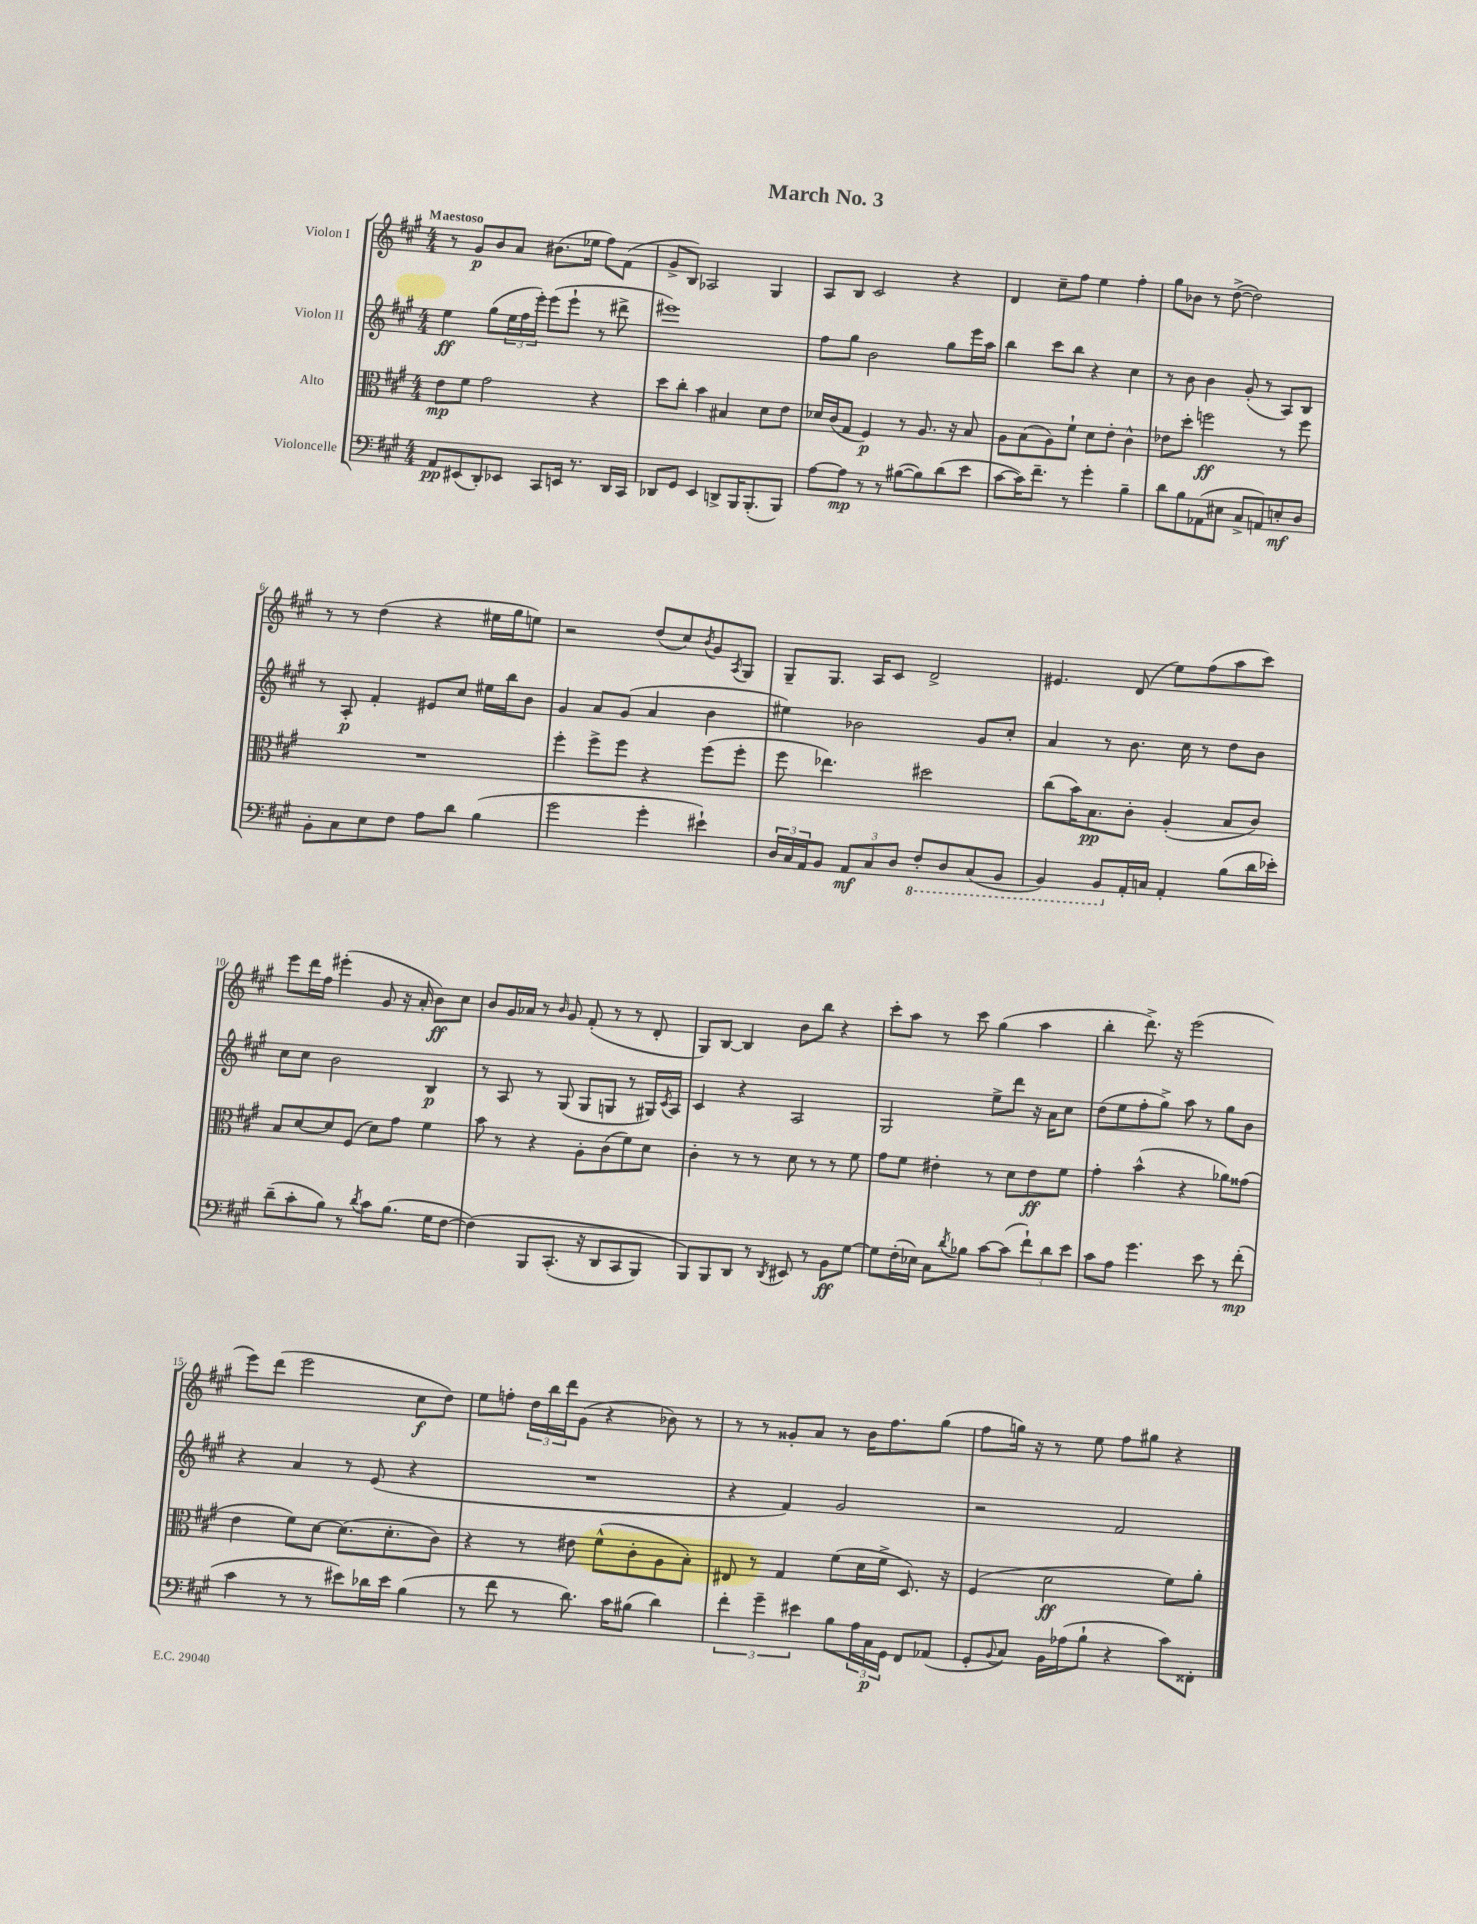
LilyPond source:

\header { title = "March No. 3" }
<<
\new StaffGroup <<
\new Staff = "s0" \with { instrumentName = "Violon I" } {
    \clef treble \key a \major \numericTimeSignature \time 4/4 \tempo "Maestoso"
    r8 gis'8\p b'8 a'8 bis'8.( ees''16 fis''8) fis'8( |
    gis'8-> b8) aes2 gis4 |
    a8 b8 cis'2 r4 |
    d'4 cis''8-- fis''8 e''4 fis''4-. |
    gis''8 bes'8 r8 d''8~->( d''2) |
    r8 r8 d''4( r4 eis''16 gis''16 e''8) |
    r2 d''8( cis''8) \acciaccatura { b'8 } gis'8 \acciaccatura { a8 } gis8 |
    gis8-- gis8. a16 cis'8 d'2-> |
    eis'4. d'8( e''8) fis''8( a''8 cis'''8) |
    e'''8 d'''16 fis''16 eis'''4-.( gis'8 r16 a'16-. b'8\ff) cis''8 |
    b'8 gis'16 aes'16 r8 \grace { b'16 } gis'8 fis'8-.( r8 r8 d'8-. |
    gis8) b8~ b4 b'8 b''8 r4 |
    cis'''8-. a''8 r8 cis'''8 gis''4( a''4 |
    b''4-. d'''8.->) r16 e'''2( |
    e'''8) d'''8( e'''2 cis''8\f d''8) |
    e''8 f''8-. \tuplet 3/2 { d''16 b''16 d'''16 } gis'8( r4 bes'8) r8 |
    r8 r8 gisis'8-. a'8 r8 b'16 fis''8. gis''8( |
    fis''8 g''16) r16 r8 e''8 fis''8 gis''8 r4 \bar "|." |
}
\new Staff = "s1" \with { instrumentName = "Violon II" } {
    \clef treble \key a \major \numericTimeSignature \time 4/4
    e''4\ff gis''8( \tuplet 3/2 { e''16 fis''16 e'''16-.) } e'''8( e'''8-! r8 dis'''8-> |
    eis'''1) |
    fis''8 gis''8 b'2 gis''8 e'''16 a''16 |
    b''4 cis'''8 b''8 r4 cis''4 |
    r8 b'8 b'4 gis'8-.( r8 a8) b8 |
    r8 a8-.\p fis'4-. eis'8 cis''8 eis''16 b''16 b'8 |
    gis'4 a'8 gis'8( a'4 b'4 |
    eis''4) bes'2 gis'8 cis''8-. |
    a'4 r8 b'8. cis''16 r8 d''8 b'8 |
    cis''8 cis''8 b'2 b4\p |
    r8 a8 r8 gis8( gis8 g8 r8 gis16) \acciaccatura { cis'8 } a16 |
    cis'4 r4 a2 |
    gis2 e''8-> d'''8 r16 a'16 cis''8 |
    d''8( e''8 fis''8-. gis''8->) a''8 r8 gis''8 b'8 |
    r4 a'4 r8 e'8( r4 |
    R1 |
    r4 fis'4) gis'2 |
    r2 fis'2 \bar "|." |
}
\new Staff = "s2" \with { instrumentName = "Alto" } {
    \clef alto \key a \major \numericTimeSignature \time 4/4
    e'8\mp fis'8 gis'2 r4 |
    d''8 cis''8-. b'4 bis4 d'8 e'8 |
    des'16 cis'16( gis8 fis4\p) r8 a8. r16 b8 |
    a8 b8( a8) fis'8-! d'8 e'8-. cis'4-^ |
    ees'8 d''8-. f''2\ff r8 f''8 |
    R1 |
    fis''4-. fis''8-> fis''8 r4 fis''8( fis''8-. |
    fis''8 ees''4.) dis''2 |
    cis''8( b'16) b8.\pp cis'8-. a4-.( b8 cis'8) |
    b8 d'8~ d'8 fis8( d'8) gis'8 fis'4 |
    b'8 r8 r4 a8-. cis'8( fis'8) d'8 |
    cis'4-. r8 r8 d'8 r8 r8 fis'8 |
    gis'8 fis'8 eis'4-. r8 d'8 eis'8\ff fis'8 |
    gis'4-. b'4-^( r4 aes'8) gisis'8( |
    e'4 fis'8) d'8~ d'8.( d'8.-. cis'8) |
    r4 r8 eis'8 fis'8-^( cis'8-. a8 b8-.) |
    eis8 r8 gis4 fis'8( d'16 fis'16-> d8.) r16 |
    fis4( d'2\ff fis'8) a'8-. \bar "|." |
}
\new Staff = "s3" \with { instrumentName = "Violoncelle" } {
    \clef bass \key a \major \numericTimeSignature \time 4/4
    a,8\pp eis,8( d,8-.) ees,8 cis,8 e,16 r8. d,16 cis,16 |
    des,8 gis,8 e,4 d,8-> b,,16 b,,8.-.( b,,8) |
    a8~ a8\mp r8 r8 bis8~( bis8) d'8( e'8 |
    cis'8~ cis'16) fis'8.-- r8 gis'4-. b4-- |
    d'8 b8 aes,8( eis8 cis8-> a,8) e8-.\mf d8 |
    b,8-. cis8 e8 fis8 a8 d'8 b4( |
    gis'2 gis'4-. eis'4-!) |
    \tuplet 3/2 { d16 cis16 a,16 } b,8 \tuplet 3/2 { a,8\mf cis8 d8 } \ottava #-1 fis,8-. d,8 cis,8( b,,8 |
    b,,4) b,,8 \ottava #0 a,16-. c16 a,4-. b8( d'16 ees'16-.) |
    d'8--( cis'8-. b8) r8 \acciaccatura { d'8 } cis'8 b8.( gis16 fis8~ |
    fis4)\( b,,8 cis,8.-.( r16 d,8 cis,8 b,,8) |
    b,,8\) b,,8 d,8 r8 \acciaccatura { d,8 } eis,8 r8 b,8\ff gis8~ |
    gis8 fis16-.( ees16) cis8 \acciaccatura { d'8 } bes8 cis'8~ cis'8( \tuplet 3/2 { fis'8-!) d'8 e'8 } |
    cis'8 a8 gis'4. e'8 r8 fis'8-.\mp( |
    cis'4 r8 r8 eis'8) des'16 eis'16 b4( |
    r8 fis'8 r8 d'8.) cis'16 bis8( d'4) |
    \tuplet 3/2 { fis'4-. gis'4-- eis'4 } b8 \tuplet 3/2 { a16 cis16\p gis,16 } fis,8 aes,8( |
    gis,8-. \appoggiatura { b,8 } cis8) b,16 aes16( b8-! r4 cis'8) fisis,8-. \bar "|." |
}
>>
>>
